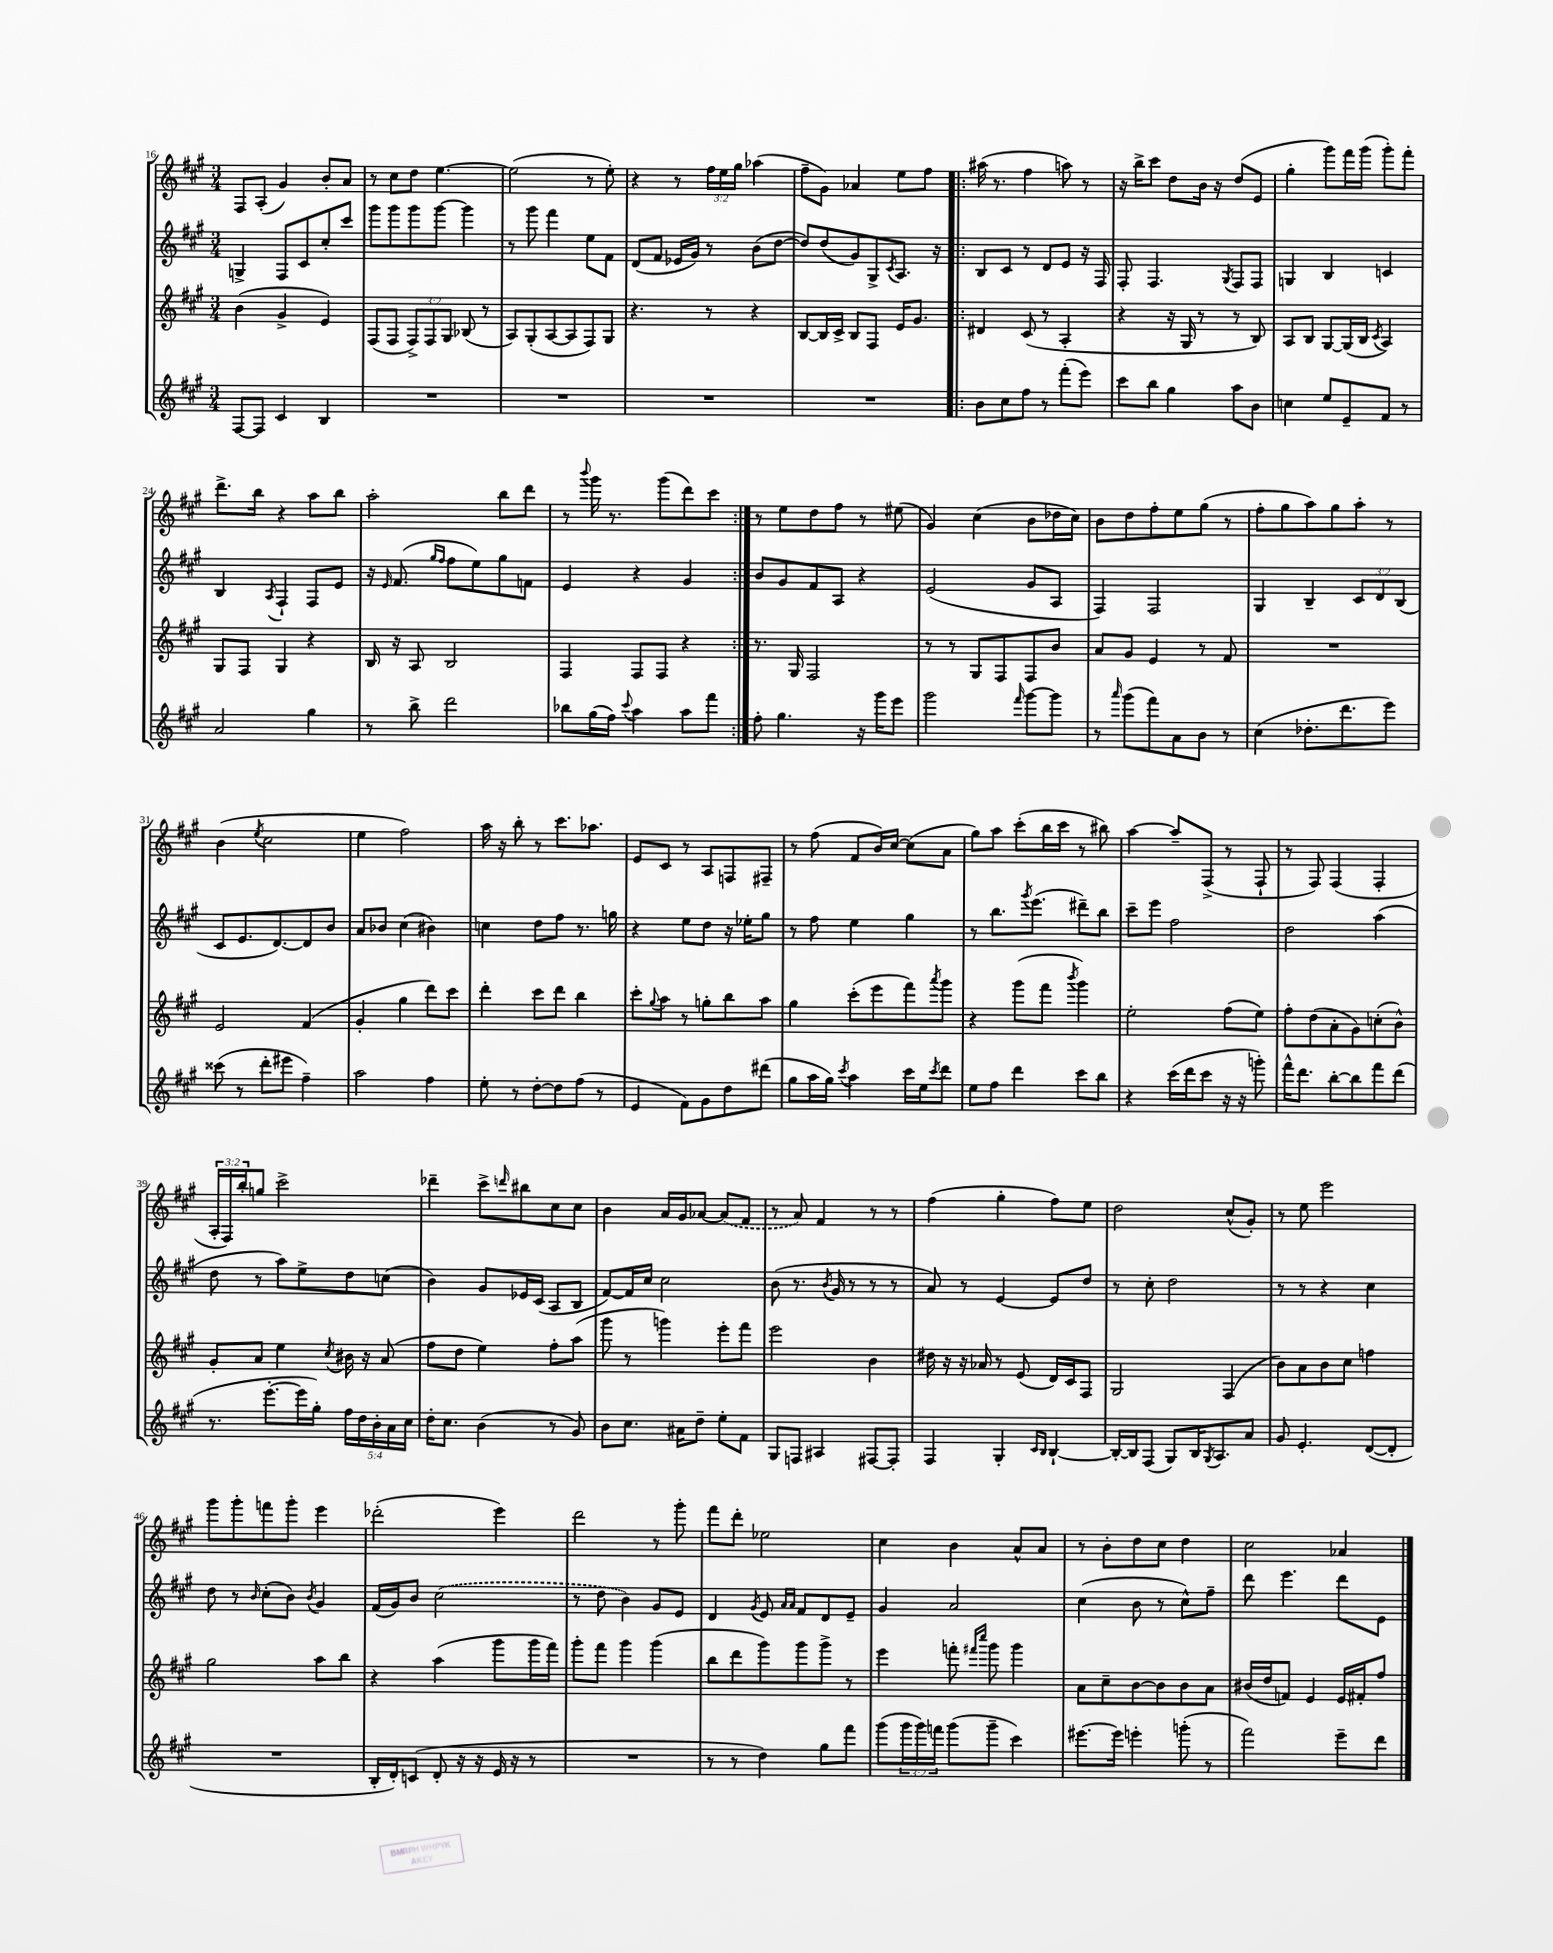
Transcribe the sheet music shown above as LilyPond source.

<<
\new StaffGroup <<
\new Staff = "s0" {
    \clef treble \key a \major \numericTimeSignature \time 3/4 \override Staff.TupletNumber.text = #tuplet-number::calc-fraction-text
    fis8 a8-.( gis'4) b'8-. a'8 |
    r8 cis''8 d''8 e''4.~ |
    e''2( r8 e''8-.) |
    r4 r8 \tuplet 3/2 { fis''16 e''16 gis''16 } aes''4( |
    fis''8-- gis'8) aes'4 e''8 fis''8 |
    \repeat volta 2 { ais''16( r8. fis''4 a''8) r8 |
    r16 b''16-> cis'''8 d''8 b'16 r16 d''8( e'8 |
    gis''4-. gis'''8) fis'''16 gis'''16( gis'''8-.) fis'''8-. |
    d'''8.-> b''16 r4 a''8 b''8 |
    a''2-. b''8 d'''8 |
    r8 \appoggiatura { b'''8 } gis'''16 r8. gis'''8( d'''8) cis'''8 | }
    r8 e''8 d''8 fis''8 r8 eis''8( |
    gis'4) cis''4( b'8 des''16 cis''16) |
    b'8 d''8 fis''8-. e''8 gis''8( r8 |
    fis''8-. gis''8 a''8) gis''8 a''8-. r8 |
    b'4( \acciaccatura { e''8 } cis''2 |
    e''4 fis''2) |
    a''16 r16 b''8-. r8 cis'''8. aes''8. |
    e'8 cis'8 r8 a8 f8 fis8-- |
    r8 fis''8( fis'8 b'16) cis''16~ cis''8( a'8 |
    gis''8) a''8 cis'''8-.( b''16 cis'''16 r8 bis''8) |
    a''4~ a''8-- fis8->( r8 fis8-! |
    r8 fis8) fis4( fis4-. |
    \tuplet 3/2 { a16-. fis16) b''16-. } g''8 cis'''2-> |
    des'''4-- cis'''8-> \grace { d'''16 } bis''8 cis''8 cis''8 |
    b'4 a'16 gis'16 aes'8~ \once \slurDashed aes'8( fis'8 |
    r8 a'8) fis'4 r8 r8 |
    fis''4( gis''4-. fis''8) e''8 |
    d''2 cis''8-^( gis'8-.) |
    r8 e''8 e'''2 |
    gis'''8 gis'''8-. f'''8 gis'''8-. e'''4 |
    des'''2-.( e'''4) |
    d'''2 r8 gis'''8-. |
    fis'''8 d'''8-. ees''2 |
    cis''4 b'4 a'8-^ a'8 |
    r8 b'8-. d''8 cis''8 d''4 |
    cis''2 aes'4 \bar "|." |
}
\new Staff = "s1" {
    \clef treble \key a \major \numericTimeSignature \time 3/4 \override Staff.TupletNumber.text = #tuplet-number::calc-fraction-text
    g4-> fis8 cis'8 cis''8-. cis'''8 |
    gis'''8 gis'''8 gis'''8 gis'''8~ gis'''4 |
    r8 gis'''8 fis'''4 e''8 fis'8 |
    d'8( fis'8 ees'16 gis'16) r8 b'8( d''8~ |
    d''8) d''8( gis'8) gis8-> \acciaccatura { cis'8 } a8. r16 |
    \repeat volta 2 { b8 cis'8 r8 d'8 e'8 r16 fis16 |
    fis8-. fis4. \acciaccatura { gis8 } fis8 fis8 |
    g4 b4 c'4 |
    b4 \acciaccatura { a8 } fis4-! fis8 e'8 |
    r16 \grace { e'16 } fis'8.( \grace { gis''16 fis''16 } fis''8 e''8) gis''8 f'8 |
    e'4 r4 gis'4 | }
    b'8 gis'8 fis'8 a8 r4 |
    e'2( gis'8 a8 |
    fis4) fis2 |
    gis4 b4-- \tuplet 3/2 { cis'8 d'8 b8( } |
    cis'8 e'8. d'8.~) d'8 b'8 |
    a'8 bes'8 cis''4( bis'4) |
    c''4 d''8 fis''8 r8. g''16 |
    r4 e''8 d''8 r16 ees''16-. gis''8 |
    r8 fis''8 e''4 gis''4 |
    r8 b''8. \acciaccatura { gis'''8 } e'''8.( dis'''8--) b''8 |
    cis'''8-- e'''8 fis''2 |
    d''2 a''4( |
    d''8 r8 a''8) e''8-> d''8 c''8( |
    b'4) gis'8 ees'16 cis'16( a8 b8 |
    fis'8~) fis'16 cis''16 cis''2 |
    b'8( r8. \acciaccatura { b'8 } gis'16 r8 r8 r8 |
    a'8) r8 e'4~ e'8 d''8 |
    r8 cis''8-. d''2 |
    r8 r8 r4 cis''4 |
    d''8 r8 \grace { b'16 } cis''8-.( b'8) \acciaccatura { b'8 } gis'4 |
    fis'16( gis'16) b'8 \once \slurDashed cis''2( |
    r8 d''8 b'4) gis'8 e'8 |
    d'4 \acciaccatura { gis'8 } e'8 \grace { a'16 a'16 } fis'8 d'8 e'8-- |
    gis'4 a'2 |
    cis''4( b'8 r8 cis''8-^) fis''8-- |
    d'''8 e'''4. d'''8 e'8 \bar "|." |
}
\new Staff = "s2" {
    \clef treble \key a \major \numericTimeSignature \time 3/4 \override Staff.TupletNumber.text = #tuplet-number::calc-fraction-text
    b'4( gis'4-> e'4) |
    fis8( fis8 \tuplet 3/2 { fis8->) fis8 gis8 } bes8( r8 |
    a8) gis8-.( a8~ a8 fis8) gis8 |
    r4. r8 r4 |
    b8~ b16 cis'16-> b8 fis8 e'16 gis'8. |
    \repeat volta 2 { dis'4 cis'8( r8 a4-. |
    r4 r16 gis16 r8 r8 b8) |
    a8 b8 gis8~ gis16( b16 \acciaccatura { cis'8 } a4) |
    gis8 fis8 gis4 r4 |
    b16 r16 a8 b2 |
    fis4 fis8 fis8 r4 | }
    r8. gis16 fis2 |
    r8 r8 gis8 fis8 fis8 b'8 |
    a'8 gis'8 e'4 r8 fis'8 |
    R2. |
    e'2 fis'4( |
    gis'4-. gis''4 d'''8) cis'''8 |
    d'''4-. cis'''8 d'''8 b''4 |
    cis'''8-. \appoggiatura { gis''8 } a''8 r8 g''8-. b''8 a''8 |
    gis''4 cis'''8-.( e'''8 fis'''8) \acciaccatura { a'''8 } gis'''8 |
    r4 gis'''8( fis'''8 \acciaccatura { b'''8 } gis'''4) |
    e''2-. fis''8( e''8) |
    fis''8-. d''8( a'8-. gis'8) c''8-.( b'8-^) |
    gis'8-. a'8 e''4 \acciaccatura { cis''8 } bis'16 r16 a'8( |
    fis''8 d''8 e''4) fis''8-. a''8( |
    gis'''8 r8 g'''4) e'''8-. fis'''8 |
    e'''2 b'4 |
    dis''16 r16 r16 aes'16 r8 e'8( d'16) cis'16 fis8 |
    gis2 fis4( |
    b'8) a'8 b'8 cis''8 f''4 |
    gis''2 a''8 b''8 |
    r4 a''4( gis'''8 gis'''16 fis'''16) |
    gis'''8-. fis'''8 gis'''4 gis'''4( |
    b''8 d'''8 gis'''8) gis'''8 gis'''8-> r8 |
    e'''4 f'''8-. \grace { fis'''16 cis''''16 } gis'''8 gis'''4 |
    a'8 cis''8-- b'8~ b'8 b'8 a'8 |
    bis'16( d''16 f'8) e'4 e'16 fis'16-. fis''8 \bar "|." |
}
\new Staff = "s3" {
    \clef treble \key a \major \numericTimeSignature \time 3/4 \override Staff.TupletNumber.text = #tuplet-number::calc-fraction-text
    fis8~ fis8 cis'4 b4 |
    R2. |
    R2. |
    R2. |
    R2. |
    \repeat volta 2 { b'8 cis''8 fis''8 r8 fis'''8-.( e'''8) |
    cis'''8 b''8 gis''4 a''8 b'8 |
    c''4 e''8 e'8-- fis'8 r8 |
    a'2 gis''4 |
    r8 b''8-> d'''2 |
    bes''8 gis''16( fis''16) \appoggiatura { cis'''8 } a''4 a''8 fis'''8 | }
    fis''8-. gis''4. r16 gis'''16 e'''8 |
    gis'''2 \grace { fis'''16 } gis'''8~ gis'''8 |
    r8 \grace { a'''16 } gis'''8( fis'''8) a'8 b'8 r8 |
    cis''4( des''8.-. d'''8. e'''8) |
    cisis'''8( r8 d'''8-. eis'''8 fis''4--) |
    a''2 fis''4 |
    e''8-. r8 d''8~-. d''8 fis''8( r8 |
    e'4 fis'8) gis'8 d''8 dis'''8( |
    gis''8 a''16 gis''16) \acciaccatura { cis'''8 } a''4 cis'''16 e''16 \acciaccatura { cis'''8 } d'''8 |
    e''8 fis''8 d'''4 cis'''8 b''8 |
    r4 cis'''16( d'''16 cis'''8 r16 r16 g'''8-.) |
    fis'''16-^ d'''8. b''8~-. b''8 fis'''8 d'''8( |
    r8. e'''8.~-. e'''16 gis''16-.) \tuplet 5/4 { fis''16 d''16 b'16-. a'16 cis''16 } |
    d''16-. cis''8. b'4( r8 gis'8) |
    b'8 cis''8. ais'16 d''8-- e''8-. fis'8 |
    gis8 f8 ais4 fis8~ fis8-. |
    fis4 gis4-. \grace { cis'16 b16 } b4~-! |
    b16~-. b16 fis8( gis8) b16 \acciaccatura { gis8 } a8. a'8 |
    gis'8 e'4.-. d'8~( d'8-. |
    R2. |
    b16-. d'16-.) c'8( d'8-. r16 r16 e'16 r16 r8 |
    R2. |
    r8 r8 d''4) gis''8 fis'''8 |
    gis'''8( \tuplet 3/2 { gis'''16 gis'''16) f'''16 } gis'''8( gis'''8-- cis'''4) |
    eis'''8.~ eis'''16 e'''4-. g'''8-.( r8 |
    fis'''2) e'''8-- d'''8 \bar "|." |
}
>>
>>
\layout { \context { \Score currentBarNumber = #16 } }
